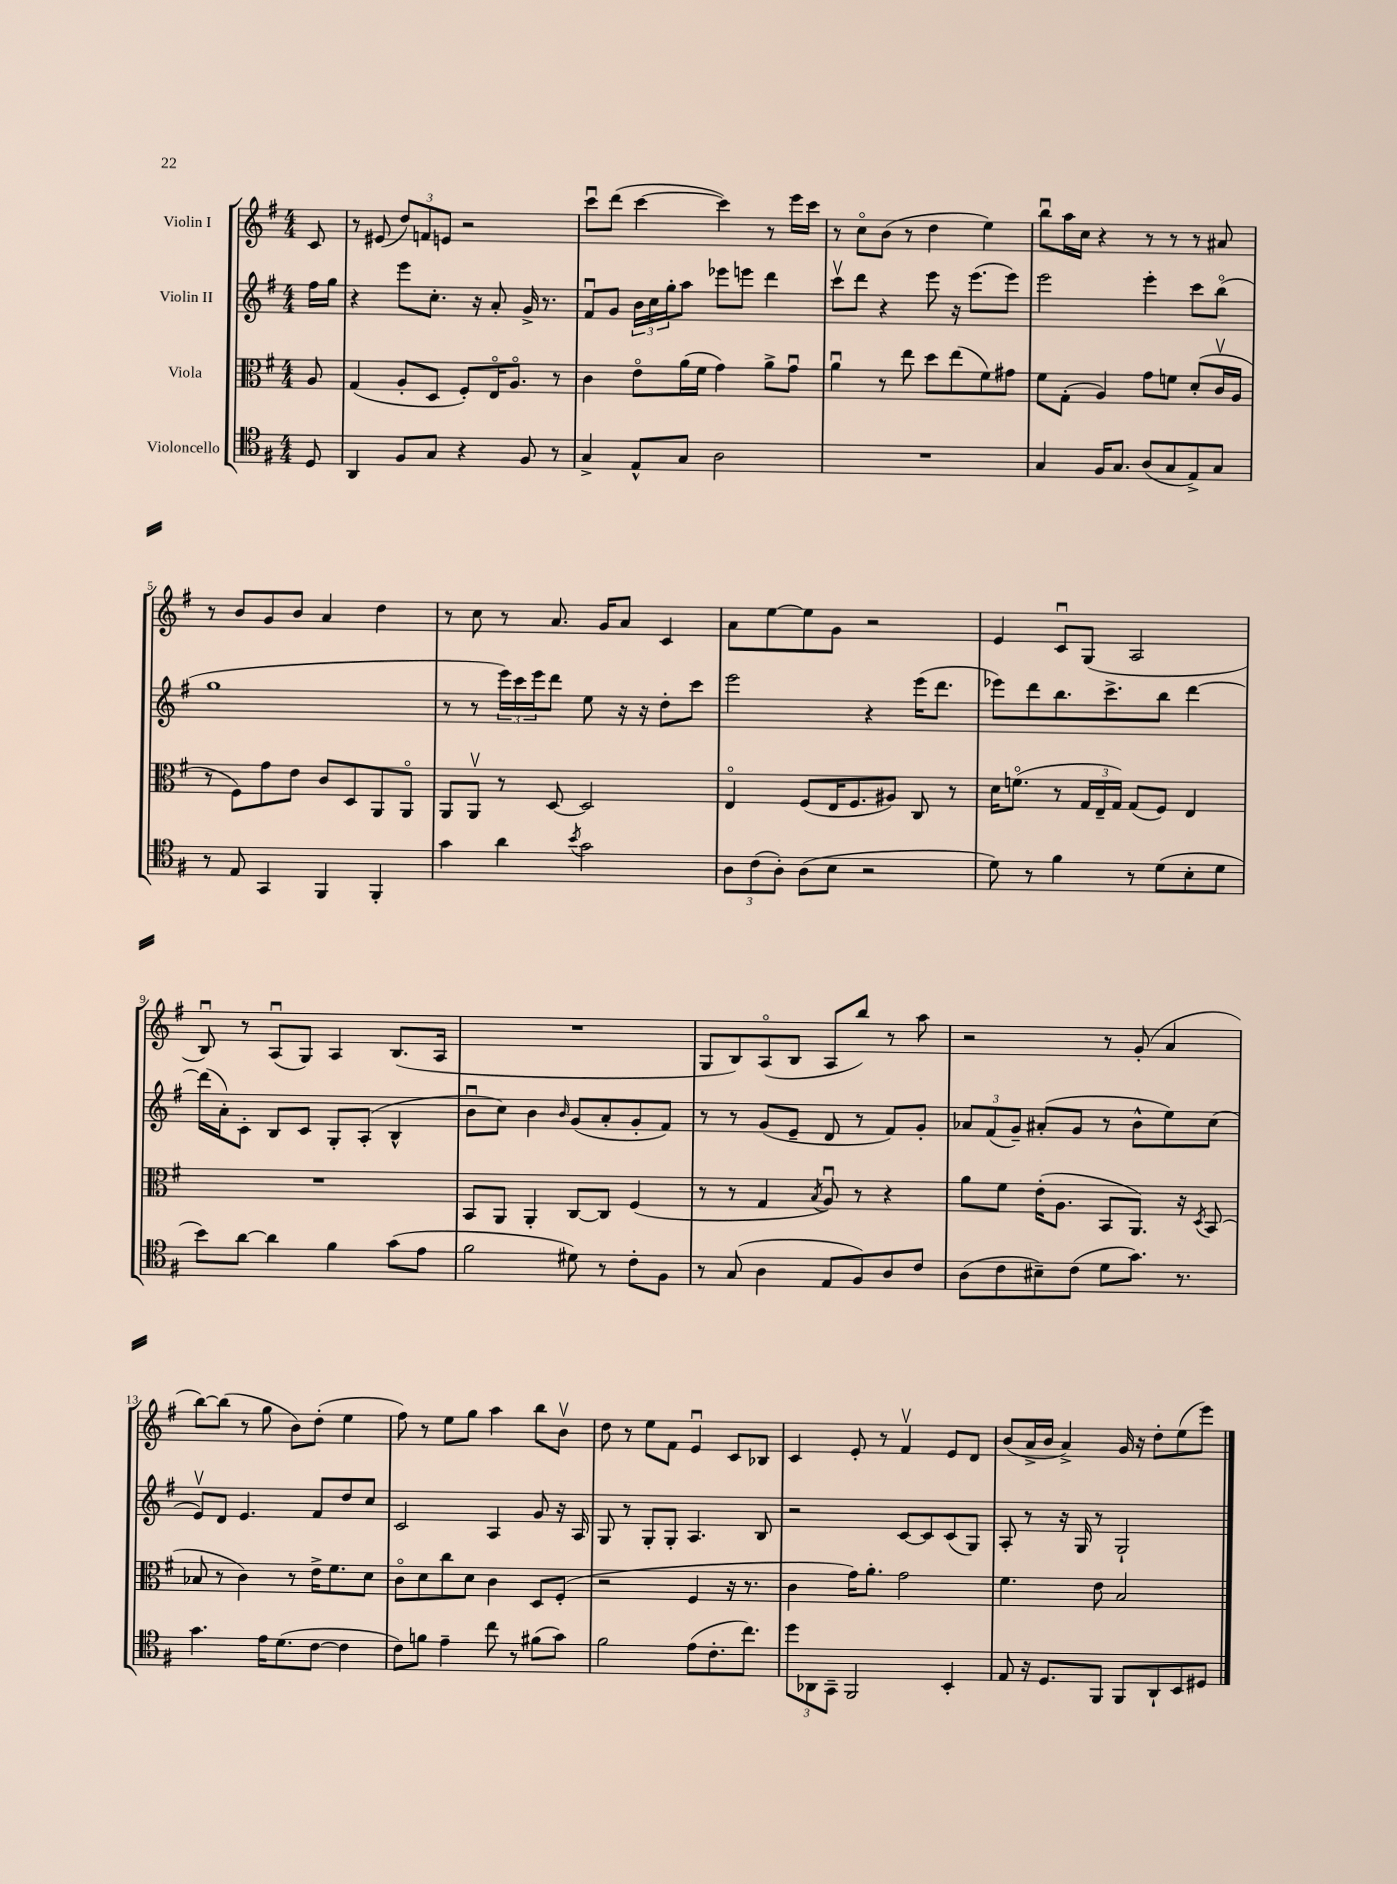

**kern	**kern	**kern	**kern
*staff4	*staff3	*staff2	*staff1
*clefC4	*clefC3	*clefG2	*clefG2
*k[f#]	*k[f#]	*k[f#]	*k[f#]
*M4/4	*M4/4	*M4/4	*M4/4
8D	8A	16ff#	8c
.	.	16gg	.
=	=	=	=
4AA	(4G	4r	8r
.	.	.	(8e#
8F#	8A'	8eee	12dd)
.	.	.	12f
8G	8D	8.cc'	.
.	.	.	12e
4r	8F#')	.	2r
.	.	16r	.
.	16Eo	8a'	.
.	8.Ao	.	.
8F#	.	16g^	.
.	.	8.r	.
8r	8r	.	.
=	=	=	=
4G^	4c	8f#u	8cccu
.	.	8g	(8ddd
8E^^	8eo	24b	[4ccc
.	.	24cc	.
.	.	24gg'	.
8G	(16a	8aa	.
.	16f#	.	.
2A	4g)	8eee-	4ccc])
.	.	8eee	.
.	8a^	4ddd	8r
.	8gu	.	16eee
.	.	.	16ccc
=	=	=	=
1r	4au	8cccv	8r
.	.	8ddd	8cco
.	8r	4r	(8b
.	8ee	.	8r
.	8dd	8eee	4dd
.	(8ee	16r	.
.	.	(8.eee	.
.	8f#)	.	4ee)
.	8g#	8eee)	.
=	=	=	=
4G	8f#	2eee	8bbu
.	(8G'	.	16aa
.	.	.	16cc
16F#	4A)	.	4r
8.G	.	.	.
(8A	8g	4eee'	8r
8G	8f	.	8r
8E^)	(8d'	8ccc	8r
8G	16cv	(8bbo	8a#
.	16A	.	.
=	=	=	=
8r	8r	1gg	8r
8E	8F#)	.	8b
4GG	8g	.	8g
.	8e	.	8b
4FF#	8c	.	4a
.	8D	.	.
4FF#'	8AA	.	4dd
.	8AAo	.	.
=	=	=	=
4g	8AA	8r	8r
.	8AAv	8r	8cc
4a	8r	24eee)	8r
.	.	24ccc	.
.	.	24eee	.
.	[8D	8ddd	8.a
8qb	.	.	.
2g	2D]	8ee	.
.	.	.	16g
.	.	16r	8a
.	.	16r	.
.	.	8dd'	4c
.	.	8ccc	.
=	=	=	=
12A	4Eo	2eee	8a
(12c	.	.	.
.	.	.	[8ee
12A')	.	.	.
(8A	(8F#	.	8ee]
8B	16E	.	8g
.	8.F#	.	.
2r	.	4r	2r
.	8A#)	.	.
.	8C	(16eee	.
.	.	8.ddd	.
.	8r	.	.
=	=	=	=
8d)	16d	8eee-)	4e
.	(8.fo	.	.
8r	.	8ddd	.
4f#	8r	8.bb	8cu
.	24G	.	(8G
.	24E~	.	.
.	.	8.ccc^	.
.	24G)	.	.
8r	(8G	.	2A
(8d	8F#)	8bb	.
8B'	4E	[4ddd	.
8d	.	.	.
=	=	=	=
8b)	1r	(16ddd]	8Bu)
.	.	16a')	.
[8a	.	8c'	8r
4a]	.	8B	(8Au
.	.	8c	8G)
4f#	.	8G'	4A
.	.	(8A'	.
(8g	.	4B^^	(8.B
8e	.	.	.
.	.	.	16A
=	=	=	=
2f#	8BB	8bu	1r
.	8AA	8cc)	.
.	4AA'	4b	.
.	.	16qqb	.
8d#)	[8C	(8g	.
8r	8C]	8a'	.
8c'	(4F#	8g'	.
8F#	.	8f#)	.
=	=	=	=
8r	8r	8r	8G
(8G	8r	8r	8B)
4A	4G	(8g	(8Ao
.	.	8e~	8B
.	8qB	.	.
8E	8Au)	8d	8A
8F#)	8r	8r	8bb)
8A	4r	8f#)	8r
8c	.	8g'	8aa
=	=	=	=
(8A	8a	12a-	2r
.	.	(12f#	.
8c	8f#	.	.
.	.	12g~)	.
8B#~)	(16e'	(8a#'	.
.	8.A	.	.
(8c	.	8g	.
8d	8BB	8r	8r
8.g)	8.AA)	8b^^	(8g'
.	.	8ee)	4a
8.r	16r	.	.
.	8qD	.	.
.	(8BB	(8cc	.
=	=	=	=
4.g	8B-	8ev)	[8bb)
.	8r	8d	(8bb]
.	4c)	4.e	8r
16e	.	.	8gg
(8.d	.	.	.
.	8r	.	8b)
[8c	16e^	8f#	(8dd'
.	8.f#	.	.
4c]	.	8dd	4ee
.	8d	8cc	.
=	=	=	=
8c)	8co	2c	8ff#)
8f	8d	.	8r
4e~	8cc	.	8ee
.	8d	.	8gg
8cc	4c	4A	4aa
8r	.	.	.
(8f#	8D	8g	8bb
8g)	(8F#'	16r	8bv
.	.	16A	.
=	=	=	=
2f#	2r	8G	8dd
.	.	8r	8r
.	.	8G'	8ee
.	.	8G'	8f#
(8e	4F#	4.A	4eu
8.c'	.	.	.
.	16r	.	8c
8.cc)	8.r	.	.
.	.	8B	8B-
=	=	=	=
12dd	4c	2r	4c
12AA-	.	.	.
12GG~	.	.	.
2FF#	16g)	.	8e'
.	8.a'	.	.
.	.	.	8r
.	2g	[8c	4f#v
.	.	8c]	.
4BB'	.	(8c	8e
.	.	8G)	8d
=	=	=	=
8E	4.f#	8A'	(8b
16r	.	8r	16a^
8.D	.	.	16b
.	.	16r	4a^)
.	.	16G	.
8FF#	8e	8r	.
8FF#	2B	2G`	16g
.	.	.	16r
8AA`	.	.	8dd'
8BB	.	.	(8ee
8D#	.	.	8eee)
==	==	==	==
*-	*-	*-	*-
